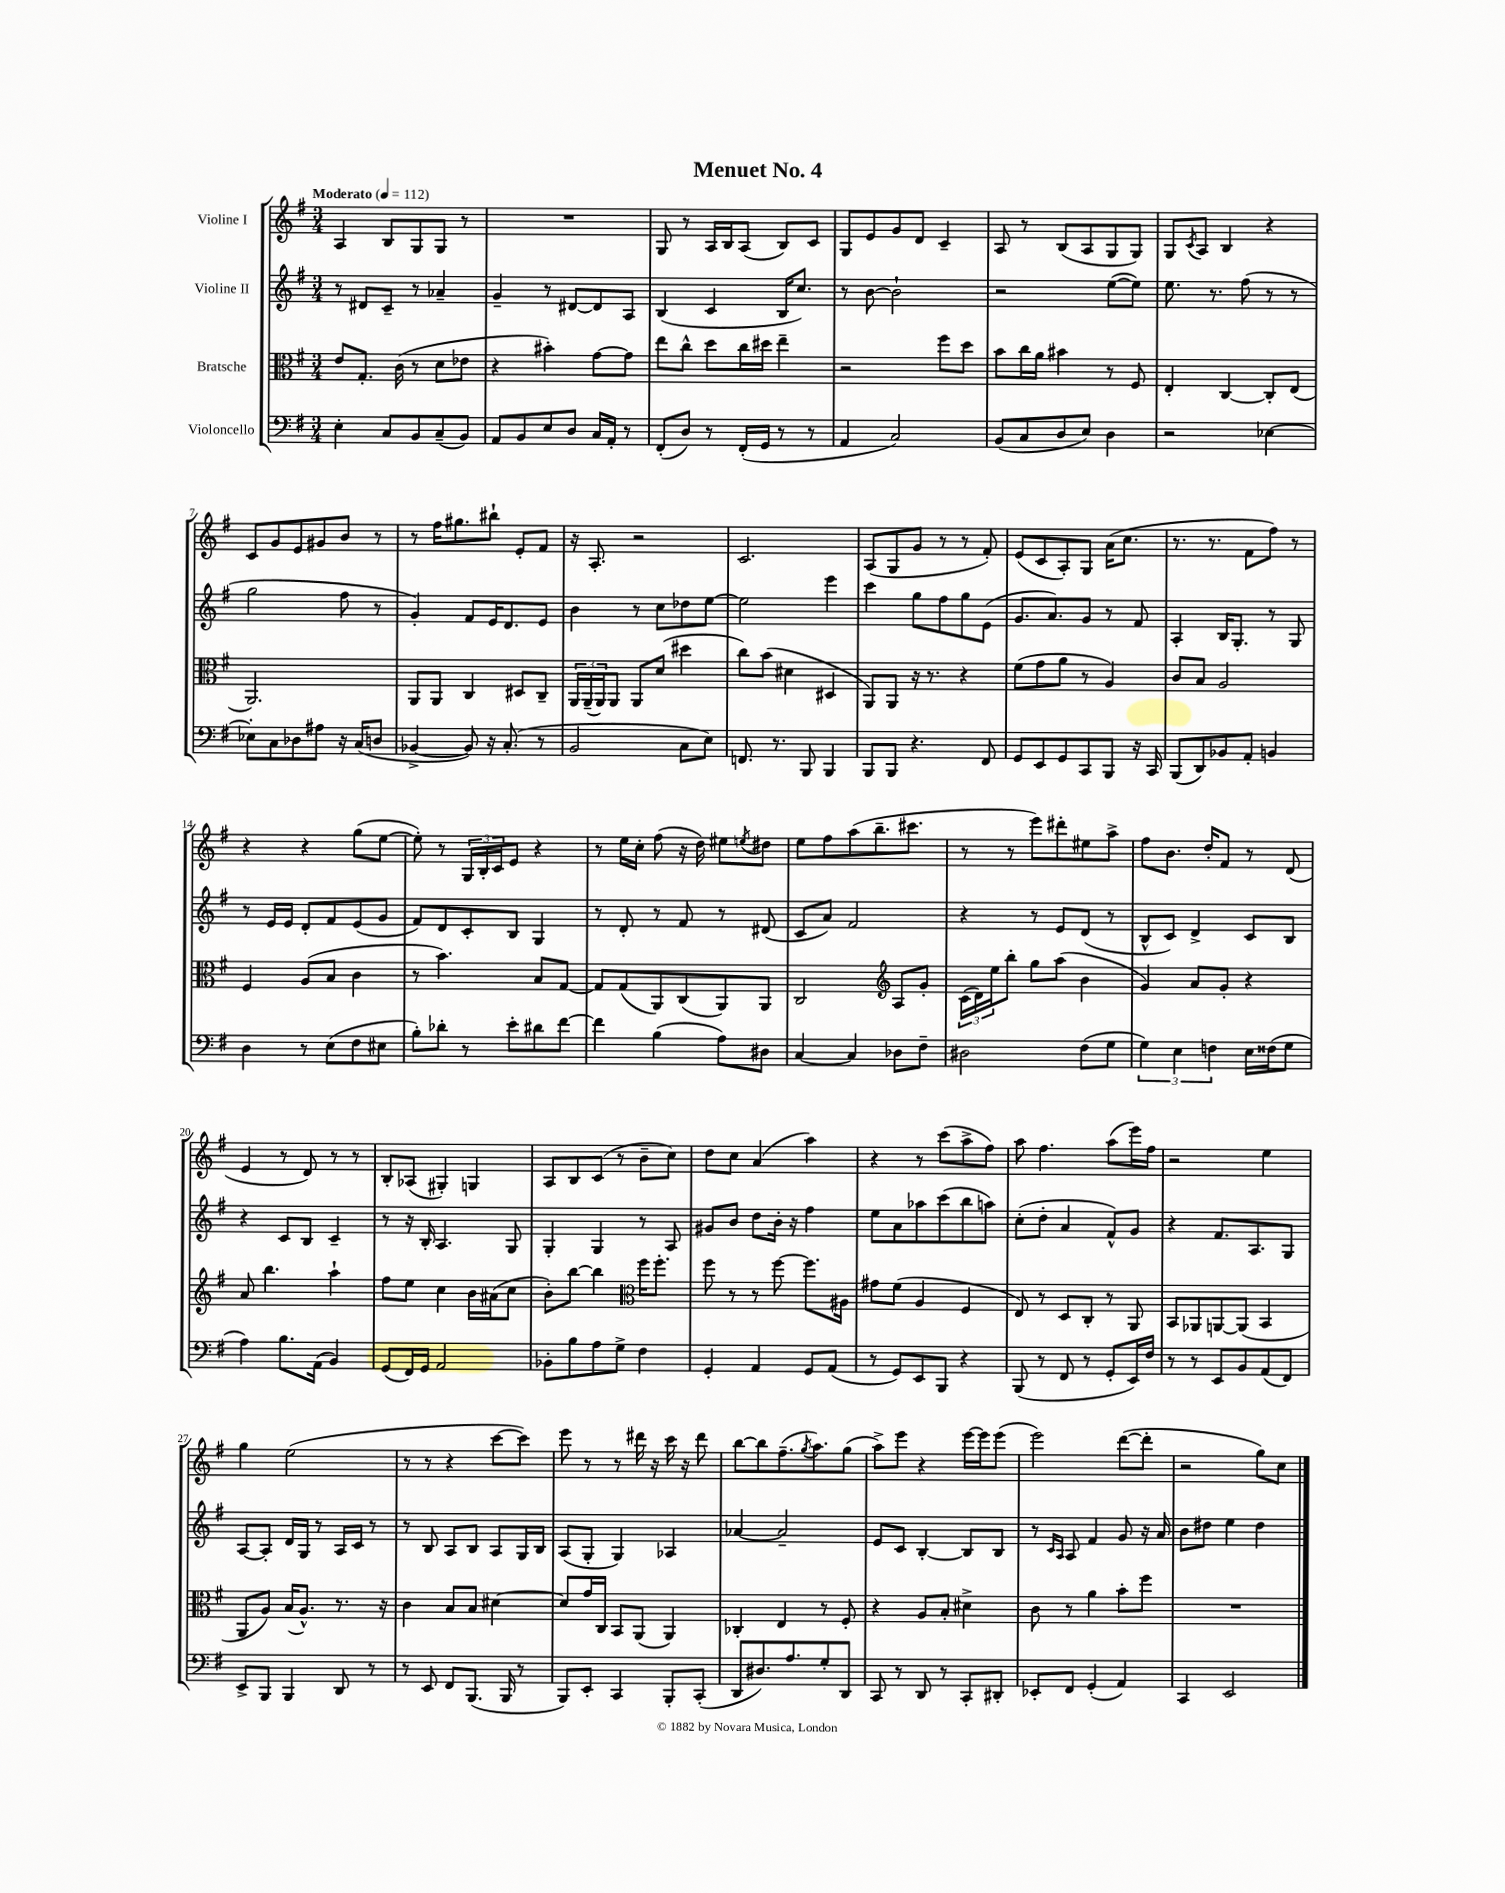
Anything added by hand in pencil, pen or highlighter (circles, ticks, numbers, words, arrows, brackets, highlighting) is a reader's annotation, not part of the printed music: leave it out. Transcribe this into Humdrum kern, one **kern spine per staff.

**kern	**kern	**kern	**kern
*staff4	*staff3	*staff2	*staff1
*clefF4	*clefC3	*clefG2	*clefG2
*k[f#]	*k[f#]	*k[f#]	*k[f#]
*M3/4	*M3/4	*M3/4	*M3/4
*MM112	*MM112	*MM112	*MM112
4E'	8e	8r	4A
.	8.G'	8d#	.
8C	.	8c~	8B
.	(16c	.	.
8BB	8r	8r	8G
(8C~	8d	4a-~	8G
8BB)	8e-	.	8r
=	=	=	=
8AA	4r	4g~	2.r
8BB	.	.	.
8E	4b#')	8r	.
8D	.	[8d#	.
16C	[8g	8d#]	.
16AA'	.	.	.
8r	8g]	8A	.
=	=	=	=
(8FF#'	8ee	(4B	8G
8D)	8cc^^	.	8r
8r	8dd	4c	16A
.	.	.	16B
(16FF#'	16cc	.	(8A
16GG	16dd#	.	.
8r	4ee~	16B	8B)
.	.	8.cc)	.
8r	.	.	8c
=	=	=	=
4AA	2r	8r	8G
.	.	[8b	8e
2C)	.	2b`]	8g
.	.	.	8d
.	8ff#	.	4c~
.	8dd	.	.
=	=	=	=
(8BB	8b	2r	8A
8C	16cc	.	8r
.	16a	.	.
8D	4b#	.	(8B
8E)	.	.	8A
4D	8r	([8ee	8G
.	8F#	8ee])	8G)
=	=	=	=
2r	4E'	8.ee	8G
.	.	.	8qc
.	.	.	8A
.	.	8.r	.
.	[4C	.	4B
.	.	(8ff#	.
[4E-	8C']	8r	4r
.	(8E	8r	.
=	=	=	=
8E-']	2.AA)	2gg	8c
8C	.	.	8g
8D-	.	.	8e
8A#	.	.	8g#
16r	.	8ff#	8b
(16C	.	.	.
8D	.	8r	8r
=	=	=	=
[4BB-^	8AA	4g')	8r
.	8AA	.	16ff#
.	.	.	8.gg#
8BB-])	4C	8f#	.
16r	.	16e	8bb#`
(8.C'	.	8.d	.
.	8D#	.	8e'
8r	8C~	8e	8f#
=	=	=	=
2BB	24AA	4b	16r
.	(24AA~	.	.
.	.	.	8.A'
.	24AA)	.	.
.	8AA	.	.
.	8AA	8r	2r
.	(8d	8cc	.
8C	4dd#	8dd-	.
8E)	.	[8ee	.
=	=	=	=
8.FF	8cc)	2ee]	2.c
.	(8b	.	.
8.r	.	.	.
.	4d#	.	.
8BBB	.	.	.
4BBB	4D#	4eee	.
=	=	=	=
8BBB	8AA)	4ccc	(8A
8BBB	8AA	.	8G
4.r	16r	8gg	8g
.	8.r	.	.
.	.	8ff#	8r
.	4r	8gg	8r
8FF#	.	(8e	8f#')
=	=	=	=
8GG	(8f#	8.g	(8e
8EE	8g	.	8c
.	.	8.a)	.
8GG	8a	.	8A')
8CC	8r	8g	8G
8BBB	4A)	8r	(16a
.	.	.	8.cc
16r	.	8f#	.
16CC	.	.	.
=	=	=	=
(8BBB	8c	4A'	8.r
8DD)	8B	.	.
.	.	.	8.r
8BB-	2A	16B	.
.	.	8.G'	.
8AA'	.	.	8f#
4BB	.	8r	8ff#)
.	.	8G	8r
=	=	=	=
4D	4F#	8r	4r
.	.	16e	.
.	.	16e	.
8r	(8A	8d'	4r
(8E	8B	8f#	.
8F#	4c	(8e	(8gg
8E#	.	8g	[8ee
=	=	=	=
8B')	8r	8f#)	8ee'])
8d-'	4.b)	8d	8r
8r	.	8c'	24G
.	.	.	24B'
.	.	.	24c
8e'	.	8B	8e
8d#	8B	4G	4r
[8f#	[8G	.	.
=	=	=	=
4f#]	8G]	8r	8r
.	(8G	8d'	16ee
.	.	.	16cc'
(4B	8AA)	8r	(8ff#
.	(8C	8f#	16r
.	.	.	16dd)
8A)	8AA)	8r	8ee#
.	.	.	8qee
8D#	8AA	(8d#	8dd#
=	=	=	=
[4C	2C	8c	8ee
.	.	8a)	8ff#
4C]	.	2f#	(8aa
.	.	.	8.bb~
*	*clefG2	*	*
8D-	8A	.	.
.	.	.	8.ccc#
8F#~	8g'	.	.
=	=	=	=
2D#	(24c	4r	8r
.	24d)	.	.
.	24ee	.	.
.	8bb'	.	8r
.	8gg	8r	8eee)
.	(8aa	8e	8ddd#'
(8F#	4b	(8d	8ee#
8G	.	8r	8aa^
=	=	=	=
6G)	4g)	8B^^	8ff#
.	.	8c)	8.b
6E	.	.	.
.	8a	4d^	.
.	.	.	16dd'
6F	.	.	.
.	8g'	.	8f#
16E	4r	8c	8r
(16F##	.	.	.
8G	.	8B	(8d
=	=	=	=
4A)	8a	4r	4e
.	4.bb	.	.
8.B	.	8c	8r
.	.	8B	8d)
(16AA	.	.	.
4BB)	4aa`	4c~	8r
.	.	.	8r
=	=	=	=
(8GG	8ff#	8r	8B'
16FF#)	8ee	16r	(8A-
16GG	.	16B'	.
2AA	4cc	4.A	4G#')
.	16b	.	4G
.	(16a#	.	.
.	8cc	8G	.
=	=	=	=
8BB-'	8b')	4G'	8A
8B	[8bb	.	8B
8A	4bb]	4G	(8c
8G^	.	.	8r
*	*clefC3	*	*
4F#	16ff#	8r	8b~
.	8.ff#'	.	.
.	.	8A	8cc)
=	=	=	=
4GG'	8ff#	8g#	8dd
.	8r	8b	8cc
4AA	8r	8dd	(4a
.	[8ff#	16b'	.
.	.	16r	.
8GG	8.ff#]	4ff#	4aa)
(8AA	.	.	.
.	16A#	.	.
=	=	=	=
8r	8g#	8ee	4r
8GG)	(8f#	8a	.
8EE	4A	8aa-	8r
8BBB	.	(8ccc	(8ccc
4r	4F#	8bb	8aa^
.	.	8aa)	8ff#)
=	=	=	=
(8BBB	8E)	(8cc'	8aa
8r	8r	8dd'	4.ff#
8FF#	8D	4a	.
8r	8C'	.	.
8GG'	8r	8f#^^)	(8aa
16EE)	8AA	8g	16eee)
16F#	.	.	16ff#
=	=	=	=
8r	8BB	4r	2r
8r	8AA-	.	.
8EE	[8AA	8.f#	.
8BB	(8AA]	.	.
.	.	8.A	.
(8AA	4BB	.	4ee
8FF#)	.	8G	.
=	=	=	=
8EE^	8AA	[8A	4gg
8BBB	8A)	8A']	.
4BBB	(16B	16d	(2ee
.	8.A^^)	16G	.
.	.	8r	.
8DD	8.r	16A	.
.	.	16c	.
8r	.	8r	.
.	16r	.	.
=	=	=	=
8r	4c	8r	8r
8EE	.	8B	8r
8FF#	8B	8A	4r
(8.BBB	8B	8B	.
.	[4d#	8A	[8ccc
16BBB	.	.	.
8r	.	16G	8ccc])
.	.	16B	.
=	=	=	=
8BBB)	8d#]	(8A	8eee
8EE'	16g	8G'	8r
.	16C	.	.
4CC	8BB	4G)	8r
.	(8AA	.	16ddd#
.	.	.	16r
8BBB'	4AA)	4A-	16ccc
.	.	.	16r
(8CC'	.	.	8ddd#
=	=	=	=
8DD	4C-'	[4a-	[8bb
8.D#)	.	.	8bb]
.	4E	2a-~]	(8.ff#~
8.A	.	.	.
.	.	.	8qgg
.	.	.	8.aa)
8G'	8r	.	.
8DD	8F#'	.	(8gg
=	=	=	=
8CC	4r	8e	8aa^)
8r	.	8c	8eee
8DD	8A	[4B'	4r
8r	8B'	.	.
8CC'	4d#^	8B]	[16eee
.	.	.	16eee]
8DD#'	.	8B	(8eee
=	=	=	=
8EE-'	8c	8r	2eee)
.	.	16qqc	.
.	.	16qqA	.
8FF#	8r	8A	.
(4GG'	4a	4f#	.
4AA)	8b'	8g	([8ddd
.	8ff#	16r	8ddd']
.	.	16a	.
=	=	=	=
4CC	2.r	8b	2r
.	.	8dd#	.
2EE	.	4ee	.
.	.	4dd#	8gg)
.	.	.	8cc
==	==	==	==
*-	*-	*-	*-
